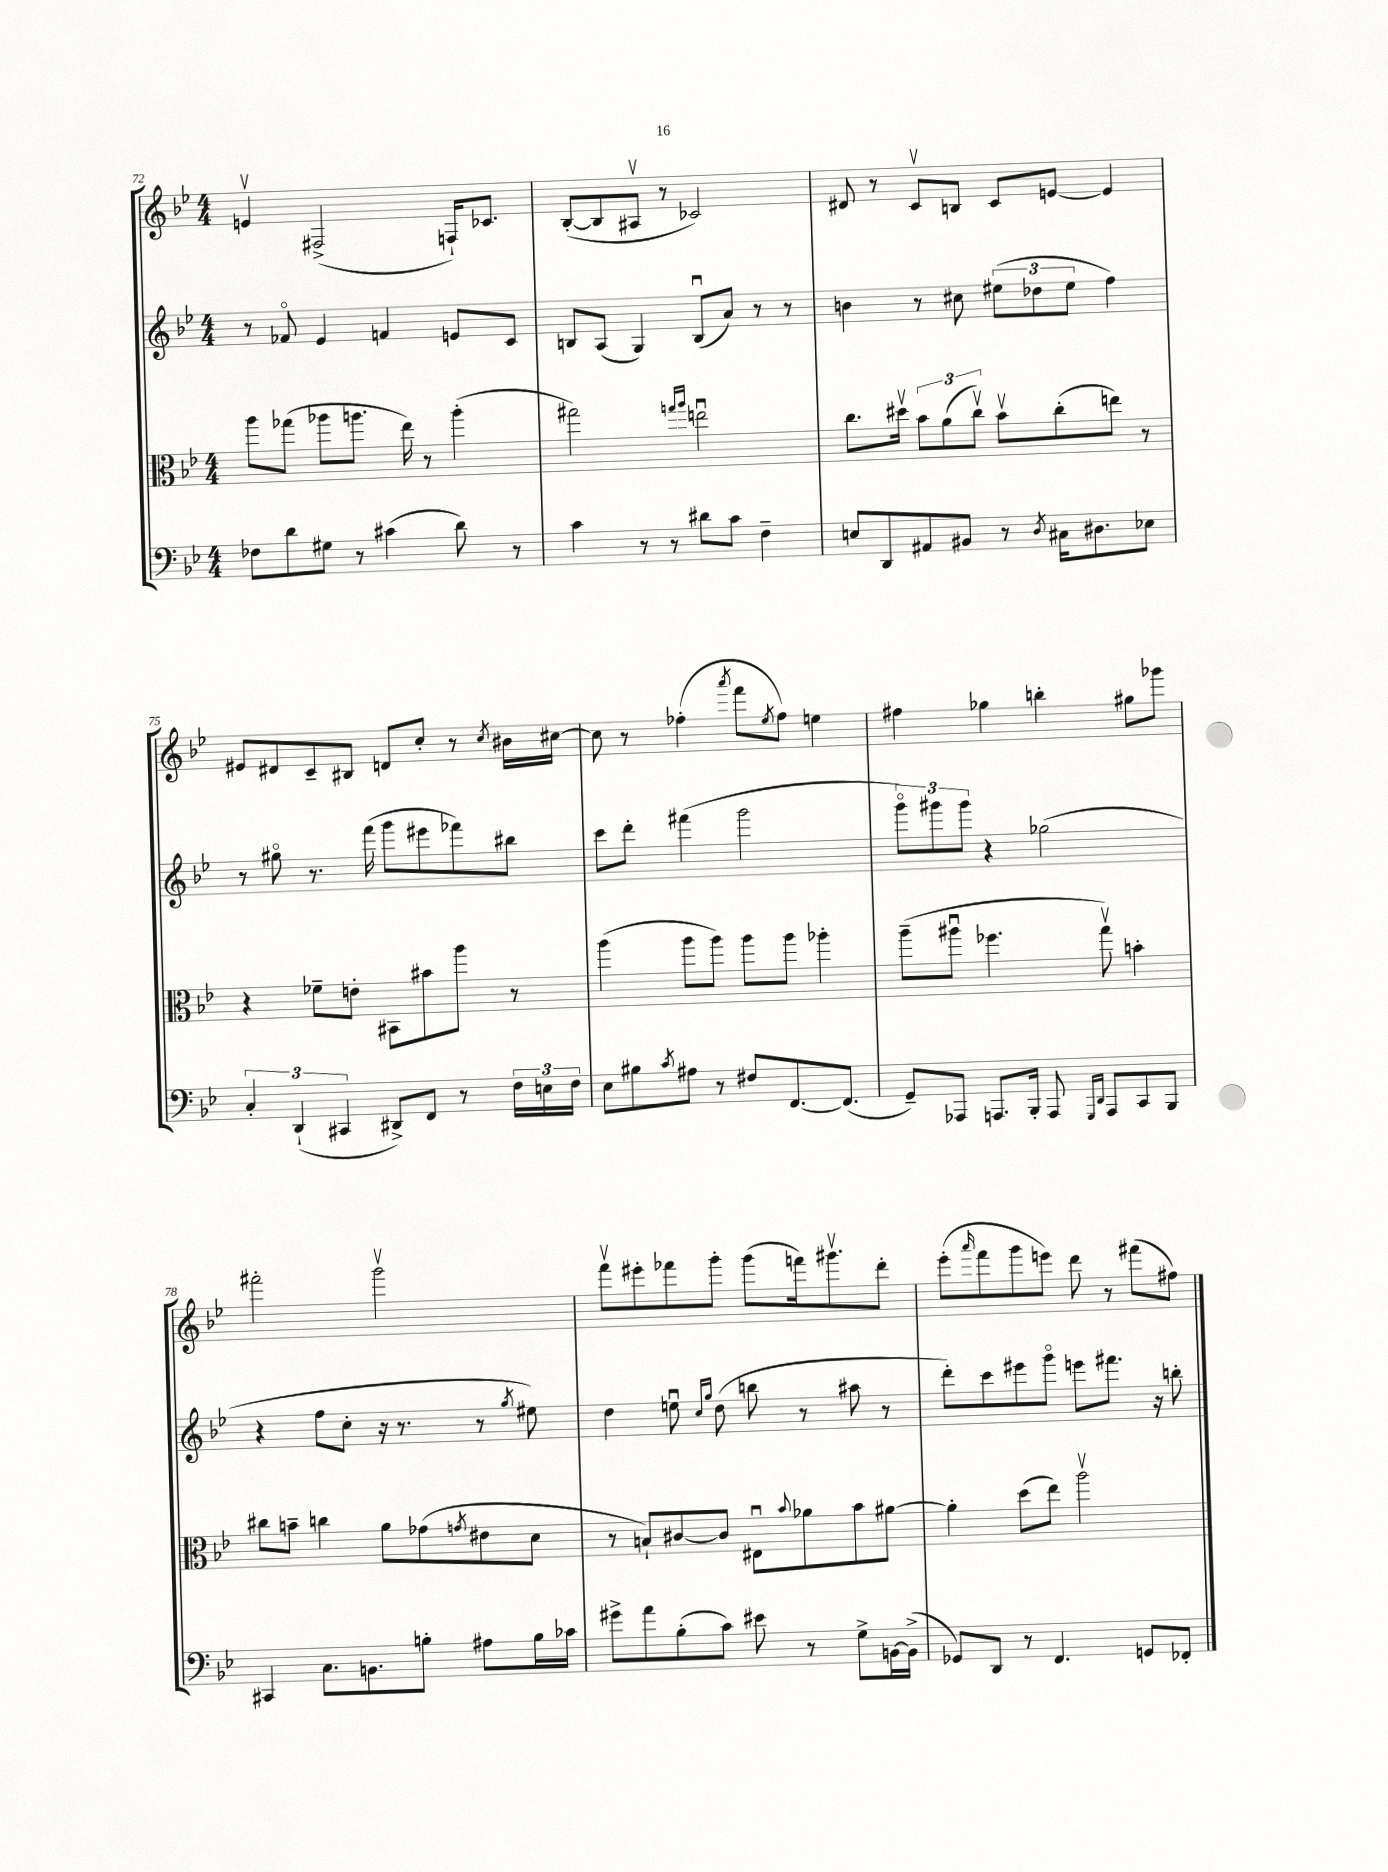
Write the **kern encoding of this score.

**kern	**kern	**kern	**kern
*part4	*part3	*part2	*part1
*staff4	*staff3	*staff2	*staff1
*clefF4	*clefC3	*clefG2	*clefG2
*k[b-e-]	*k[b-e-]	*k[b-e-]	*k[b-e-]
*M4/4	*M4/4	*M4/4	*M4/4
=72	=72	=72	=72
8F-X\L	8aa\L	8r	4env/
8d\	(8gg-X\J	8f-X/	.
8G#X\J	8aa-X\L	4e-/	(2F#X^/
8r	8.aan\J	.	.
(4c#X\	.	4fn/	.
.	16ee-\)	.	.
.	8r	.	.
8d\)	(4aa'\	8en/L	16Fn`/KL)
.	.	.	8.c-X/J
8r	.	8c/J	.
=73	=73	=73	=73
4c\	2gg#X\)	8Bn/L	([8B-'/L
.	.	(8A/J	8B-/]
8r	.	4G/)	8A#Xv/J
8r	.	.	8r
.	16qqggn/LL	.	.
.	16qqaa/JJ	.	.
8d#X\L	2eenu\	(8Bu/L	2c-X/)
8c\J	.	8a/J)	.
4F~\	.	8r	.
.	.	8r	.
=74	=74	=74	=74
8En/L	8.cc\L	4bn\	8d#X/
8DD/	.	.	8r
.	16dd#Xv\Jk	.	.
8AA#X/	12b-\L	8r	8cv/L
.	(12a\	.	.
8BB#X/J	.	8cc#X\	8Bn/J
.	12ccv\J)	.	.
8r	8b-v\L	(12ee#X\L	8c/L
.	.	12dd-X\	.
8qD/	.	.	.
16C#X\KL	(8cc'\	.	[8en/J
.	.	12ee#\J	.
8.D#X\	.	.	.
.	8een\J)	4ff\)	4e/]
8E-X\J	8r	.	.
!!LO:LB:g=z
=75	=75	=75	=75
6C'/	4r	8r	8e#X/L
.	.	8gg#X\	8d#X/
(6DD`/	.	.	.
.	8f-X~\L	8.r	8c~/
6CC#X/	.	.	.
.	8en'\J	.	8B#X/J
.	.	(16fff\	.
8DD#X^/L)	8BB#X\L	8ggg\L	8dn/L
8FF/J	8b#X\	8eee#X\	8cc'/J
8r	8aa\J	8fff-X\)	8r
.	.	.	8qcc/
24F\LL	8r	8bb#X\J	16b#X\LL
24En\	.	.	.
.	.	.	[16cc#X\JJ
24F\JJ	.	.	.
=76	=76	=76	=76
8E-\L	(4aa\	8ccc\L	8cc#\]
8B#X\	.	8ddd'\J	8r
8qc/	.	.	.
8A#X\J	8aa\L	(4fff#X\	(4ff-X'\
8r	8aa\J)	.	.
.	.	.	8qaaa/
8F#X/L	8aa\L	2ggg\	8fff\L
.	.	.	8qee-/
[8.FF/	8aa\J	.	8ff-\J)
.	4aa-X'\	.	4een\
(8.FF/J]	.	.	.
=77	=77	=77	=77
8GG~/L)	(8aa~\L	12ggg\L)	4ff#X\
.	.	12ggg#X\	.
8AAA-X/J	8aa#Xu\J	.	.
.	.	12ggg#\J	.
8.AAAn/L	4.ff-X\	4r	4gg-X\
16BBB-'/Jk	.	.	.
8AAA/	.	(2gg-X\	4bbn'\
16qqGGG/LL	.	.	.
16qqDD/JJ	.	.	.
8AAA/L	8ggv\)	.	.
8CC/	4bn'\	.	8gg#X\L
8BBB-/J	.	.	8ggg-X\J
!!LO:LB:g=z
=78	=78	=78	=78
4CC#X/	8cc#X\L	4r	2fff#X'\
.	8bn~\J	.	.
8.C\L	4ccn\	8ff\L	.
.	.	8cc'\J	.
8.BBn\	.	.	.
.	8a\L	16r	2gggv\
.	.	8.r	.
8Bn'\J	(8g-X\	.	.
.	8qgn/	.	.
8A#X\L	8e#X\	8r	.
.	.	8qgg/	.
16B\L	8d\J	8ee#X\)	.
16c-X\JJ	.	.	.
=79	=79	=79	=79
8g#X^\L	8r	4dd\	8fffv\L
8a\	8Bn`/L)	.	8eee#X'\
(8B-'\	[8c#X/	8eenu\	8fff-X\
.	.	16qqcc/LL	.
.	.	16qqgg/JJ	.
8c\J)	8c#/J]	(8dd\	8ggg'\J
8e#X\	8E#Xu\L	8bbn\	(8ggg\L
.	8qqb-/	.	.
8r	8a-X\	8r	16fffn\k)
.	.	.	8.ggg#Xv\
8G^\L	8b-\	8aa#X\	.
[16BBn\L	[8a#X\J	8r	8ddd'\J
(16BB^\JJ]	.	.	.
=80	=80	=80	=80
8GG-X/L)	4a#'\]	8ddd'\L)	(8eee-'\L
.	.	.	16qqaaa/
8DD/J	.	8ccc\	8fff\
8r	(8dd\L	8eee#X\	8ggg\
4.FF/	8ee-\J)	8ggg\J	8eeen\J)
.	2aav\	8eeen\L	8ddd\
.	.	8.fff#X\J	8r
8GGn/L	.	.	(8fff#X\L
.	.	16r	.
8FF-X'/J	.	8bbn'\	8ff#X\J)
==	==	==	==
*-	*-	*-	*-
